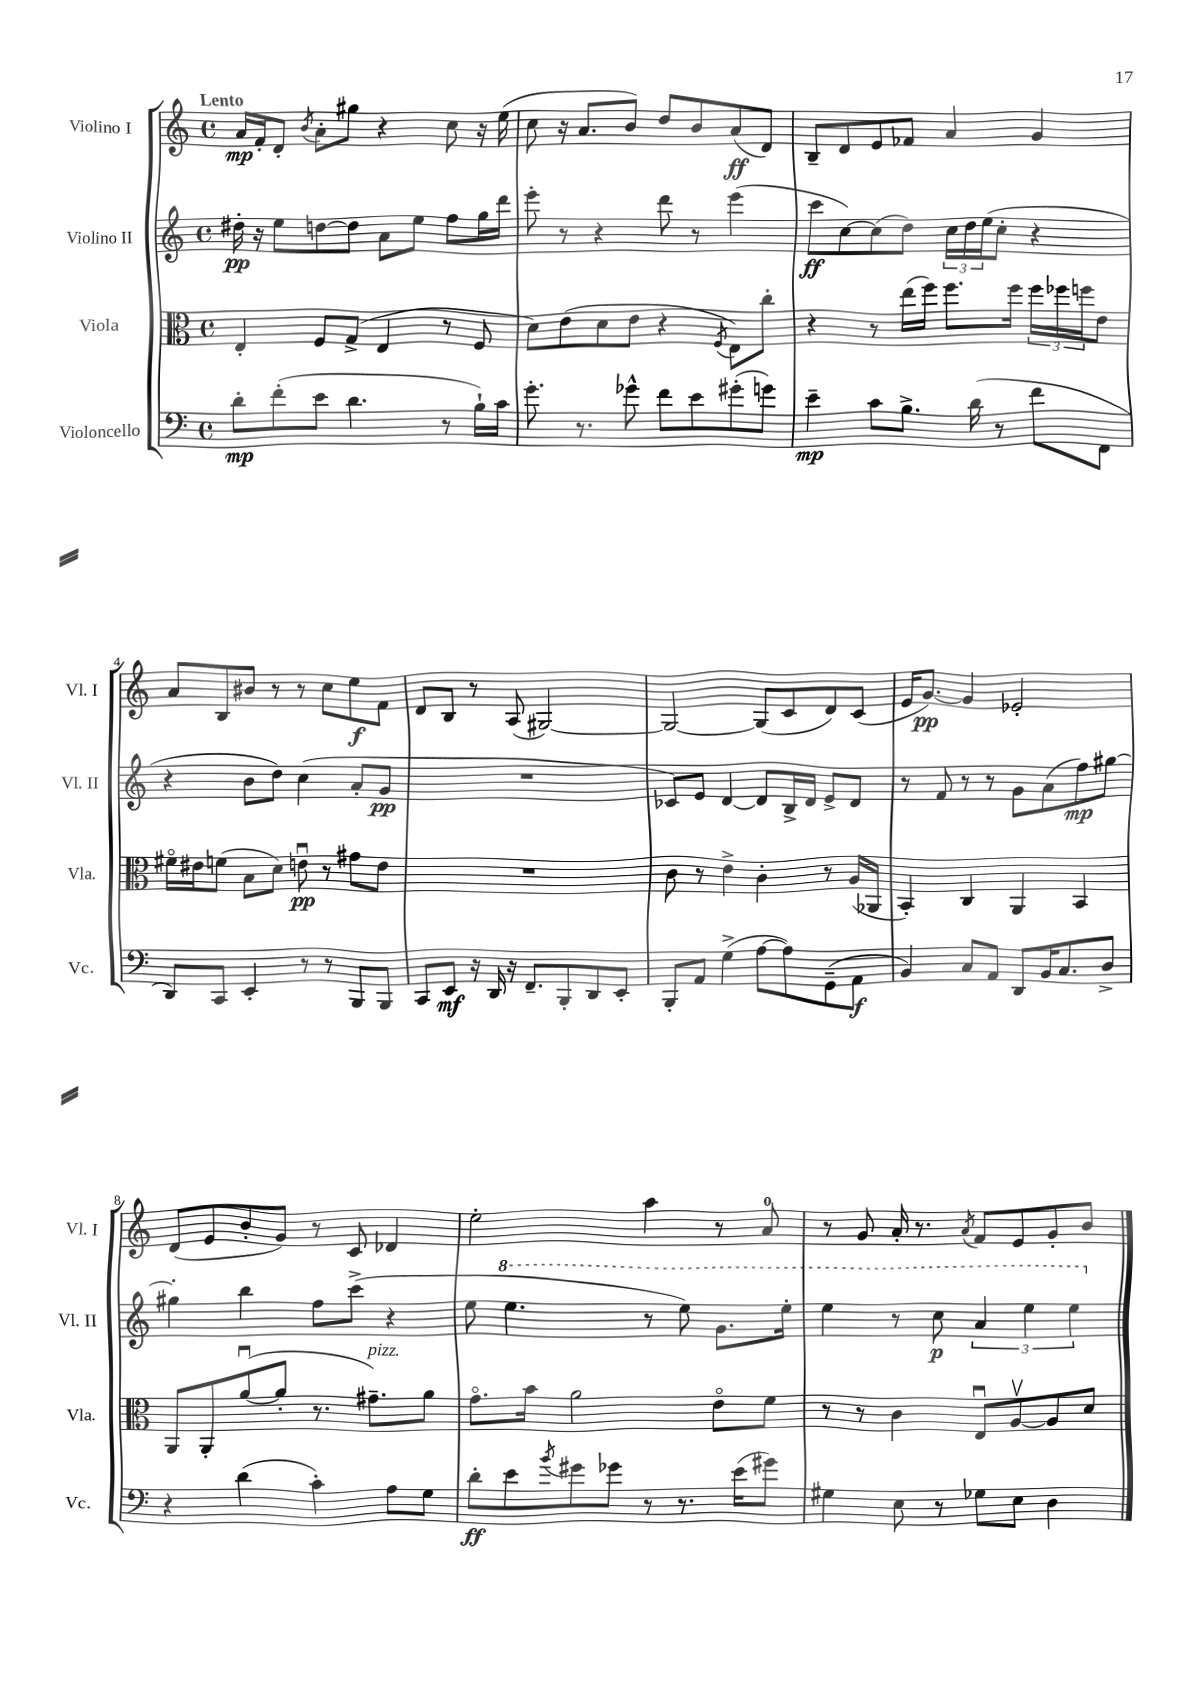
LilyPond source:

<<
\new StaffGroup <<
\new Staff = "s0" \with { instrumentName = "Violino I" shortInstrumentName = "Vl. I" } {
    \clef treble \key c \major \defaultTimeSignature \time 4/4 \tempo "Lento"
    a'16\mp f'16-. d'8-. \acciaccatura { b'8 } a'8-. gis''8 r4 c''8 r16 e''16( |
    c''8 r16 a'8. b'8) d''8 b'8 a'8\ff( d'8) |
    b8-- d'8 e'8 fes'8 a'4 g'4 |
    a'8 b8 bis'8 r8 r8 c''8 e''8\f f'8 |
    d'8 b8 r8 a8( gis2~) |
    gis2~ gis8( c'8 d'8) c'8( |
    e'16 g'8.~\pp) g'4 ees'2-. |
    d'8( e'8 b'8-. g'8) r8 c'8 des'4 |
    e''2-. a''4 r8 a'8-0 |
    r8 g'8 a'16-. r8. \acciaccatura { a'8 } f'8 e'8 g'8-. b'8 \bar "|." |
}
\new Staff = "s1" \with { instrumentName = "Violino II" shortInstrumentName = "Vl. II" } {
    \clef treble \key c \major \defaultTimeSignature \time 4/4
    dis''16-.\pp r16 e''8 d''8~ d''8 a'8 e''8 f''8 g''16 d'''16 |
    e'''8-. r8 r4 d'''8 r8 e'''4( |
    c'''8\ff c''8~) c''8( d''8) \tuplet 3/2 { c''16 d''16 e''16( } c''8-. r4 |
    r4 b'8 d''8) c''4( a'8-. g'8\pp |
    R1 |
    ces'8) e'8 d'4~ d'8 b16-> d'16 e'8-> d'8 |
    r8 f'8 r8 r8 g'8 a'8( f''8\mp) gis''8~ |
    gis''4-. b''4 f''8 c'''8->( r4 |
    e''8 \ottava #1 e'''4. r8 e'''8) g''8. e'''16-. |
    e'''4 r8 c'''8\p \tuplet 3/2 { a''4 e'''4 e'''4 \ottava #0 } \bar "|." |
}
\new Staff = "s2" \with { instrumentName = "Viola" shortInstrumentName = "Vla." } {
    \clef alto \key c \major \defaultTimeSignature \time 4/4
    e4-. f8 g8->( e4 r8 f8 |
    d'8) e'8( d'8 e'8 r4 \acciaccatura { f8 } e8) c''8-. |
    r4 r8 e''16( f''16) f''8. f''16 \tuplet 3/2 { f''16 fes''16 f''16 } e'8 |
    fis'16\flageolet eis'16 f'8( b8 d'8) e'8\downbow\pp r8 gis'8 e'8 |
    R1 |
    c'8 r8 e'4-> c'4-. r8 a16( aes,16 |
    b,4-.) c4 a,4 b,4 |
    a,8 a,8-. a'8~\downbow( a'8-. r8. gis'8.--^\markup { \italic "pizz." }) a'8 |
    g'8.\flageolet b'16 a'2 e'8\flageolet f'8 |
    r8 r8 c'4 e8\downbow a8~\upbow a8 d'8 \bar "|." |
}
\new Staff = "s3" \with { instrumentName = "Violoncello" shortInstrumentName = "Vc." } {
    \clef bass \key c \major \defaultTimeSignature \time 4/4
    d'8-.\mp f'8-.( e'8 d'4. r8 b16-!) c'16 |
    g'8.-. r8. ges'8-^ f'8 e'8 gis'8-.( g'8) |
    e'4--\mp c'8 b8.-> d'16( r8 f'8 f,8 |
    d,8) c,8 e,4-. r8 r8 b,,8 b,,8 |
    c,8 e,8\mf r16 d,16 r16 f,8.-- b,,8-. d,8 e,8-. |
    b,,8-. a,8 g4->( a8~ a8) g,8--( a,8\f |
    b,4) c8 a,8 d,8 b,16 c8. d8-> |
    r4 d'4( c'4-.) a8 g8 |
    d'8-.\ff e'8 \acciaccatura { b'8 } gis'8 ges'8 r8 r8. e'16( gis'8) |
    gis4 e8 r8 ges8 e8 d4 \bar "|." |
}
>>
>>
